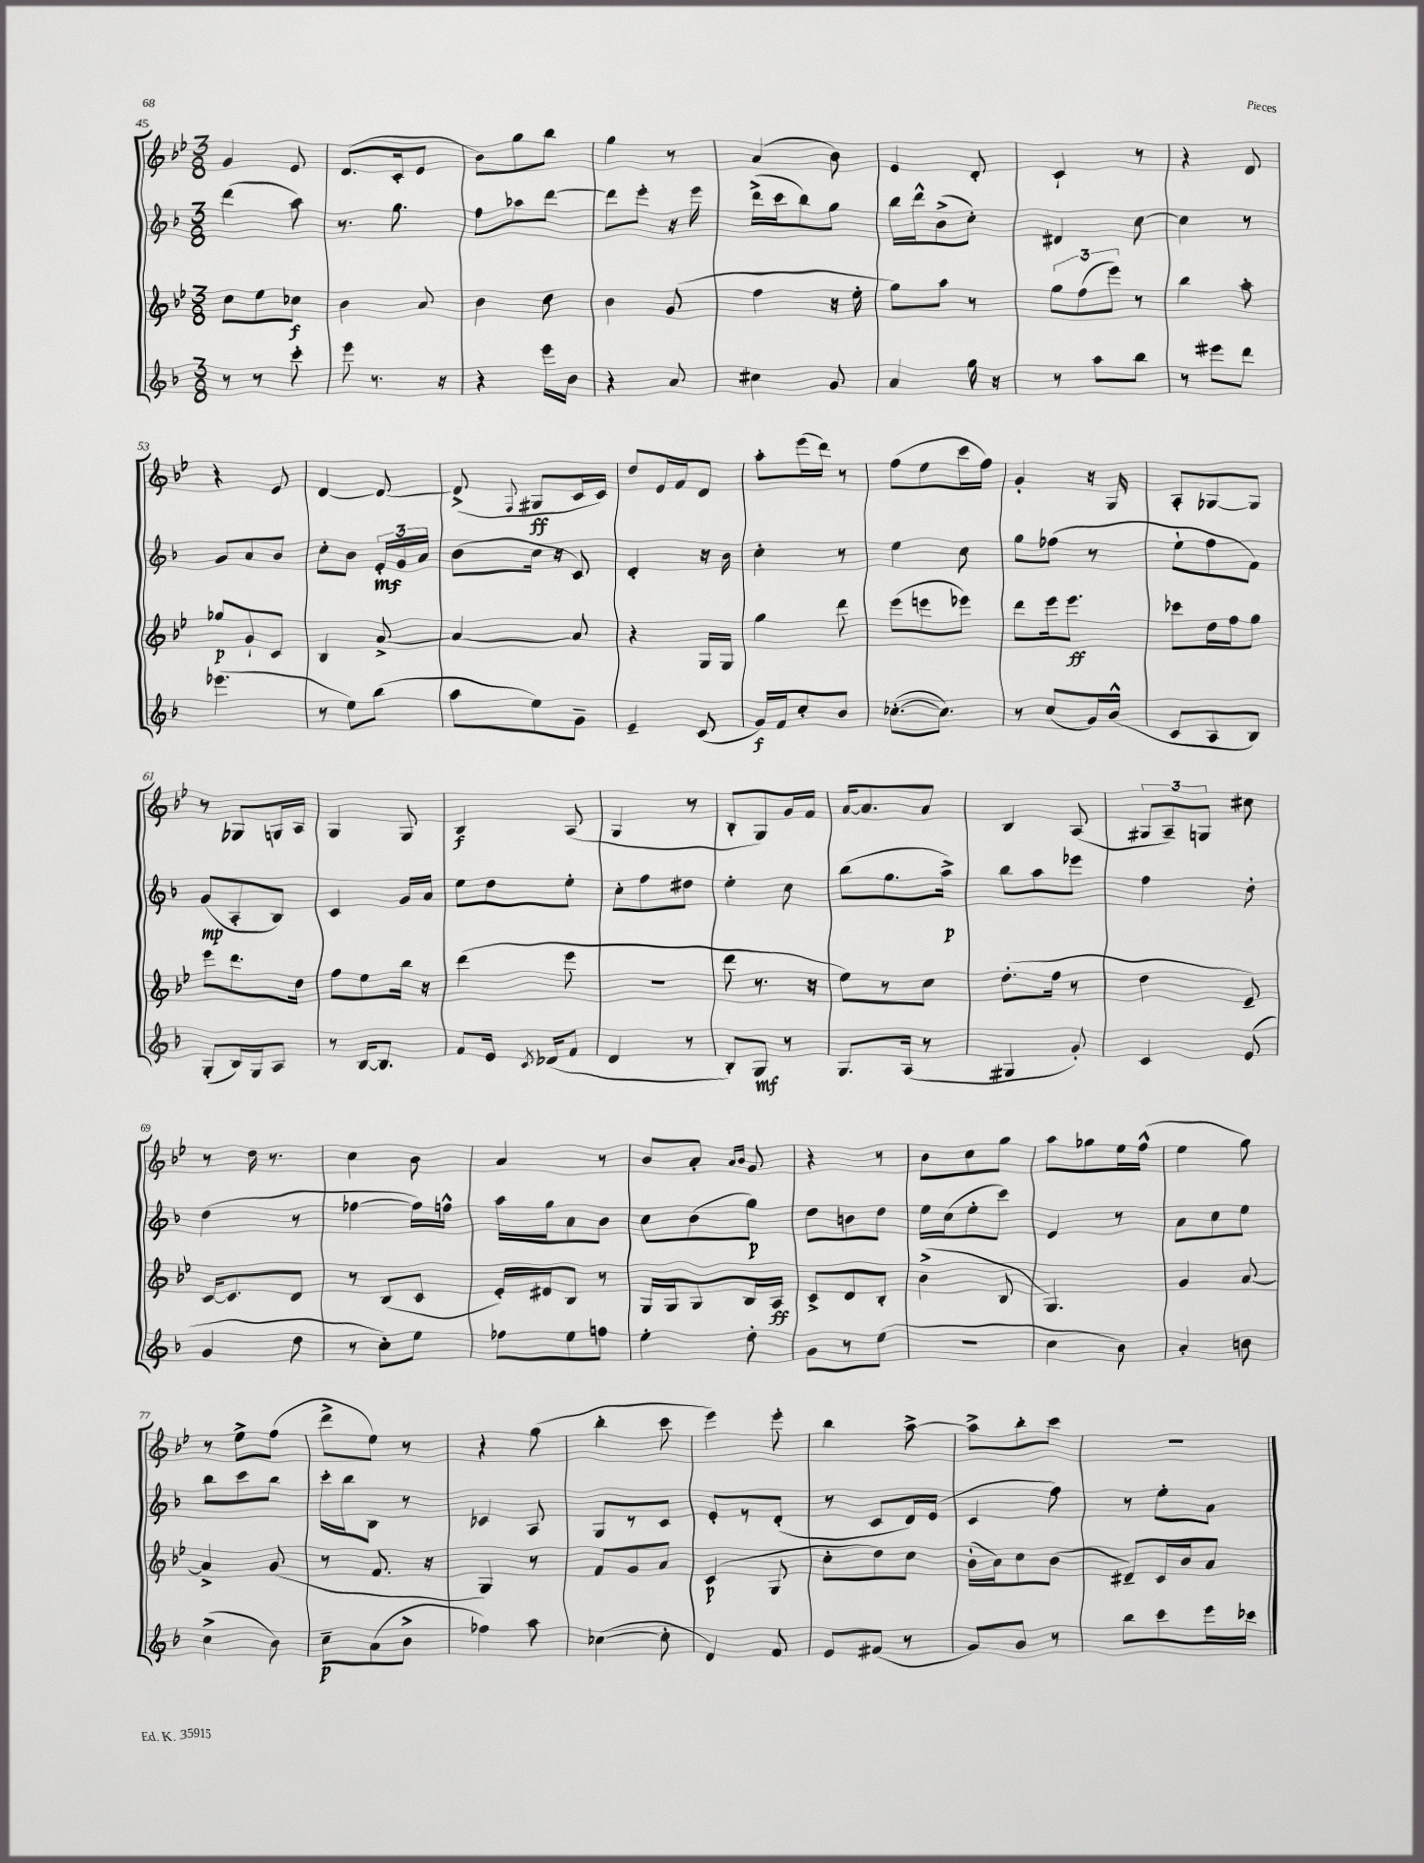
<<
\new StaffGroup <<
\new Staff = "s0" {
    \clef treble \key bes \major \numericTimeSignature \time 3/8
    \autoBeamOff g'4 ees'8 |
    d'8.[( c'16-. ees'8] |
    bes'8[) g''8 bes''8] |
    g''4 r8 |
    a'4( bes'8) |
    ees'4 d'8-. |
    c'4-! r8 |
    r4 d'8 |
    r4 ees'8 |
    d'4~ d'8~ |
    d'8->( \appoggiatura { f8 } gis8[\ff c'16 c'16]) |
    d''8[ ees'16 f'16 d'8] |
    a''8[-. ees'''16( d'''16]) r8 |
    f''8[( ees''8 c'''16 f''16]) |
    g'4-. r16 g16 |
    a8[-. ges8~ ges8] |
    r8 ges8[ g16 a16] |
    g4 g8 |
    bes4\f a8( |
    g4 r8 |
    bes8[-. g8) g'16 f'16] |
    a'16[~ a'8. a'8] |
    bes4 a8( |
    \tuplet 3/2 { gis8[ a8--) g8] } cis''8 |
    r8 d''16 r8. |
    c''4 bes'8 |
    a'4 r8 |
    bes'8[ a'8]-. \grace { a'16[ bes'16] } g'8 |
    r4 r8 |
    bes'8[ c''8 g''8] |
    a''8[ ges''8 ees''16 f''16]-^( |
    ees''4 g''8) |
    r8 ees''8[-> f''8]( |
    d'''8[-> ees''8]) r8 |
    r4 g''8( |
    bes''4-. c'''8 |
    ees'''4) ees'''8-. |
    bes''4 a''8~-> |
    a''8[-> bes''8-. c'''8] |
    R4. \bar "|." |
}
\new Staff = "s1" {
    \clef treble \key f \major \numericTimeSignature \time 3/8
    \autoBeamOff d'''4( a''8) |
    r8. g''8. |
    f''8[ aes''8 d'''8]~ |
    d'''8[ e'''8]-. r16 e'''16 |
    d'''16[->( c'''16 bes''8) g''8] |
    bes''16[ d'''16-^ bes'8->( c''8]-.) |
    dis'4 c''8~ |
    c''4 r8 |
    g'8[ a'8 bes'8] |
    c''8[-. bes'8] \tuplet 3/2 { e'16[-.\mf g'16 a'16] } |
    bes'8[( c''16] r16 c'8) |
    d'4-. r16 bes'16 |
    c''4-. r8 |
    e''4 c''8 |
    g''8[ fes''8]( r8 |
    e''8[-! f''8 f'8]) |
    g'8[\mp( a8-. bes8]) |
    c'4 g'16[ a'16] |
    e''8[ d''8 e''8]-. |
    c''8[-. f''8 dis''8] |
    e''4-. c''8 |
    bes''8[( g''8. a''16]->\p) |
    bes''8[ a''8 ees'''8] |
    f''4 d''8-. |
    d''4( r8 |
    fes''4~ fes''16[) f''16]-^ |
    a''16[ g''16 a'8 bes'8] |
    c''8[ bes'8( g''8]\p) |
    d''8[ b'8 d''8] |
    e''16[ c''16( e''8-. c'''8]) |
    e'4 r8 |
    a'8[ c''8 e''8] |
    bes''8[ c'''8 bes''8] |
    c'''16[-. bes''16 bes8] r8 |
    ces'4 a8 |
    g8[ r8 c'8] |
    e'8[-. r8 d'8]-.( |
    r8 c'8[ d'16) e'16]( |
    c'4 f''8) |
    r8 e''8[-. a'8] \bar "|." |
}
\new Staff = "s2" {
    \clef treble \key bes \major \numericTimeSignature \time 3/8
    \autoBeamOff c''8[ ees''8 ces''8]\f |
    bes'4 a'8 |
    bes'4 d''8 |
    bes'4 g'8( |
    f''4 r16 ees''16-. |
    g''8[) a''8] r8 |
    \tuplet 3/2 { g''8[ f''8( ees'''8]) } r8 |
    bes''4 a''8-. |
    ges''8[\p g'8-! c'8] |
    bes4 a'8~-> |
    a'4~ a'8 |
    r4 g16[ g16] |
    g''4 d'''8 |
    ees'''8[( e'''8 ees'''8]) |
    d'''8[ ees'''16 ees'''8.]\ff |
    ces'''8[ d''16 f''16 g''8] |
    ees'''8[ d'''8. d''16] |
    f''8[ ees''8 bes''16] r16 |
    d'''4( ees'''8 |
    R4. |
    d'''8 r8. r16 |
    ees''8[) r8 c''8] |
    d''8.[-.( f''16] r8 |
    d''4 ees'8--) |
    c'16[~ c'8. d'8] |
    r8 bes8[( c'8] |
    ees'16[-.) dis'16 bes8] r8 |
    g16[ g16 g8 bes16 a16]\ff |
    c'8[-> d'8 bes8]-. |
    bes'4->( bes8 |
    g4.) |
    g'4 a'8~ |
    a'4-> g'8( |
    r8 f'8. r16 |
    g4) r8 |
    f'8[ g'8 a'8] |
    c'4\p( g8 |
    c''8[-. d''8) c''8] |
    bes'16[-.( a'16) c''8 bes'8]( |
    dis'8[--) c'16 bes'16 a'8] \bar "|." |
}
\new Staff = "s3" {
    \clef treble \key f \major \numericTimeSignature \time 3/8
    \autoBeamOff r8 r8 c'''8-. |
    e'''8 r8. r16 |
    r4 e'''16[ bes'16] |
    r4 a'8 |
    cis''4 g'8 |
    a'4 g''16 r16 |
    r8 a''8[ bes''8] |
    r8 eis'''8[ d'''8] |
    ees'''4.( |
    r8 e''8[) bes''8]( |
    a''8[ e''8) g'8]-- |
    e'4-- c'8( |
    g'16[\f) f'16 c''8-. bes'8] |
    ces''8.[~-.( ces''8.]) |
    r8 c''8[( g'16) bes'16]-^( |
    c'8[ a8 bes8]) |
    g8[-.( bes16) g16 a8] |
    r8 bes16[~ bes8.] |
    f'8[ e'16] \acciaccatura { c'8 } des'16[( f'8] |
    d'4 r8 |
    bes8[-.) g8]\mf r8 |
    g8.[ a16]( r8 |
    gis4 g'8-.) |
    c'4 e'8( |
    g'4 d''8 |
    r8 c''8[-.) e''8] |
    fes''8[ e''8 f''8] |
    e''4-. d''8-. |
    g'8[ r8 e''8]( |
    R4. |
    c''4 bes'8) |
    a'4-. b'8 |
    c''4->( bes'8) |
    c''8[--\p a'8( bes'8]-> |
    fes''4) a''8 |
    ces''4~( ces''8-. |
    d'4) f'8 |
    e'8[ fis'8]( r8 |
    g'8[) bes'8] r8 |
    bes''8[ c'''8 e'''16 ces'''16] \bar "|." |
}
>>
>>
\layout { \context { \Score currentBarNumber = #45 } }
